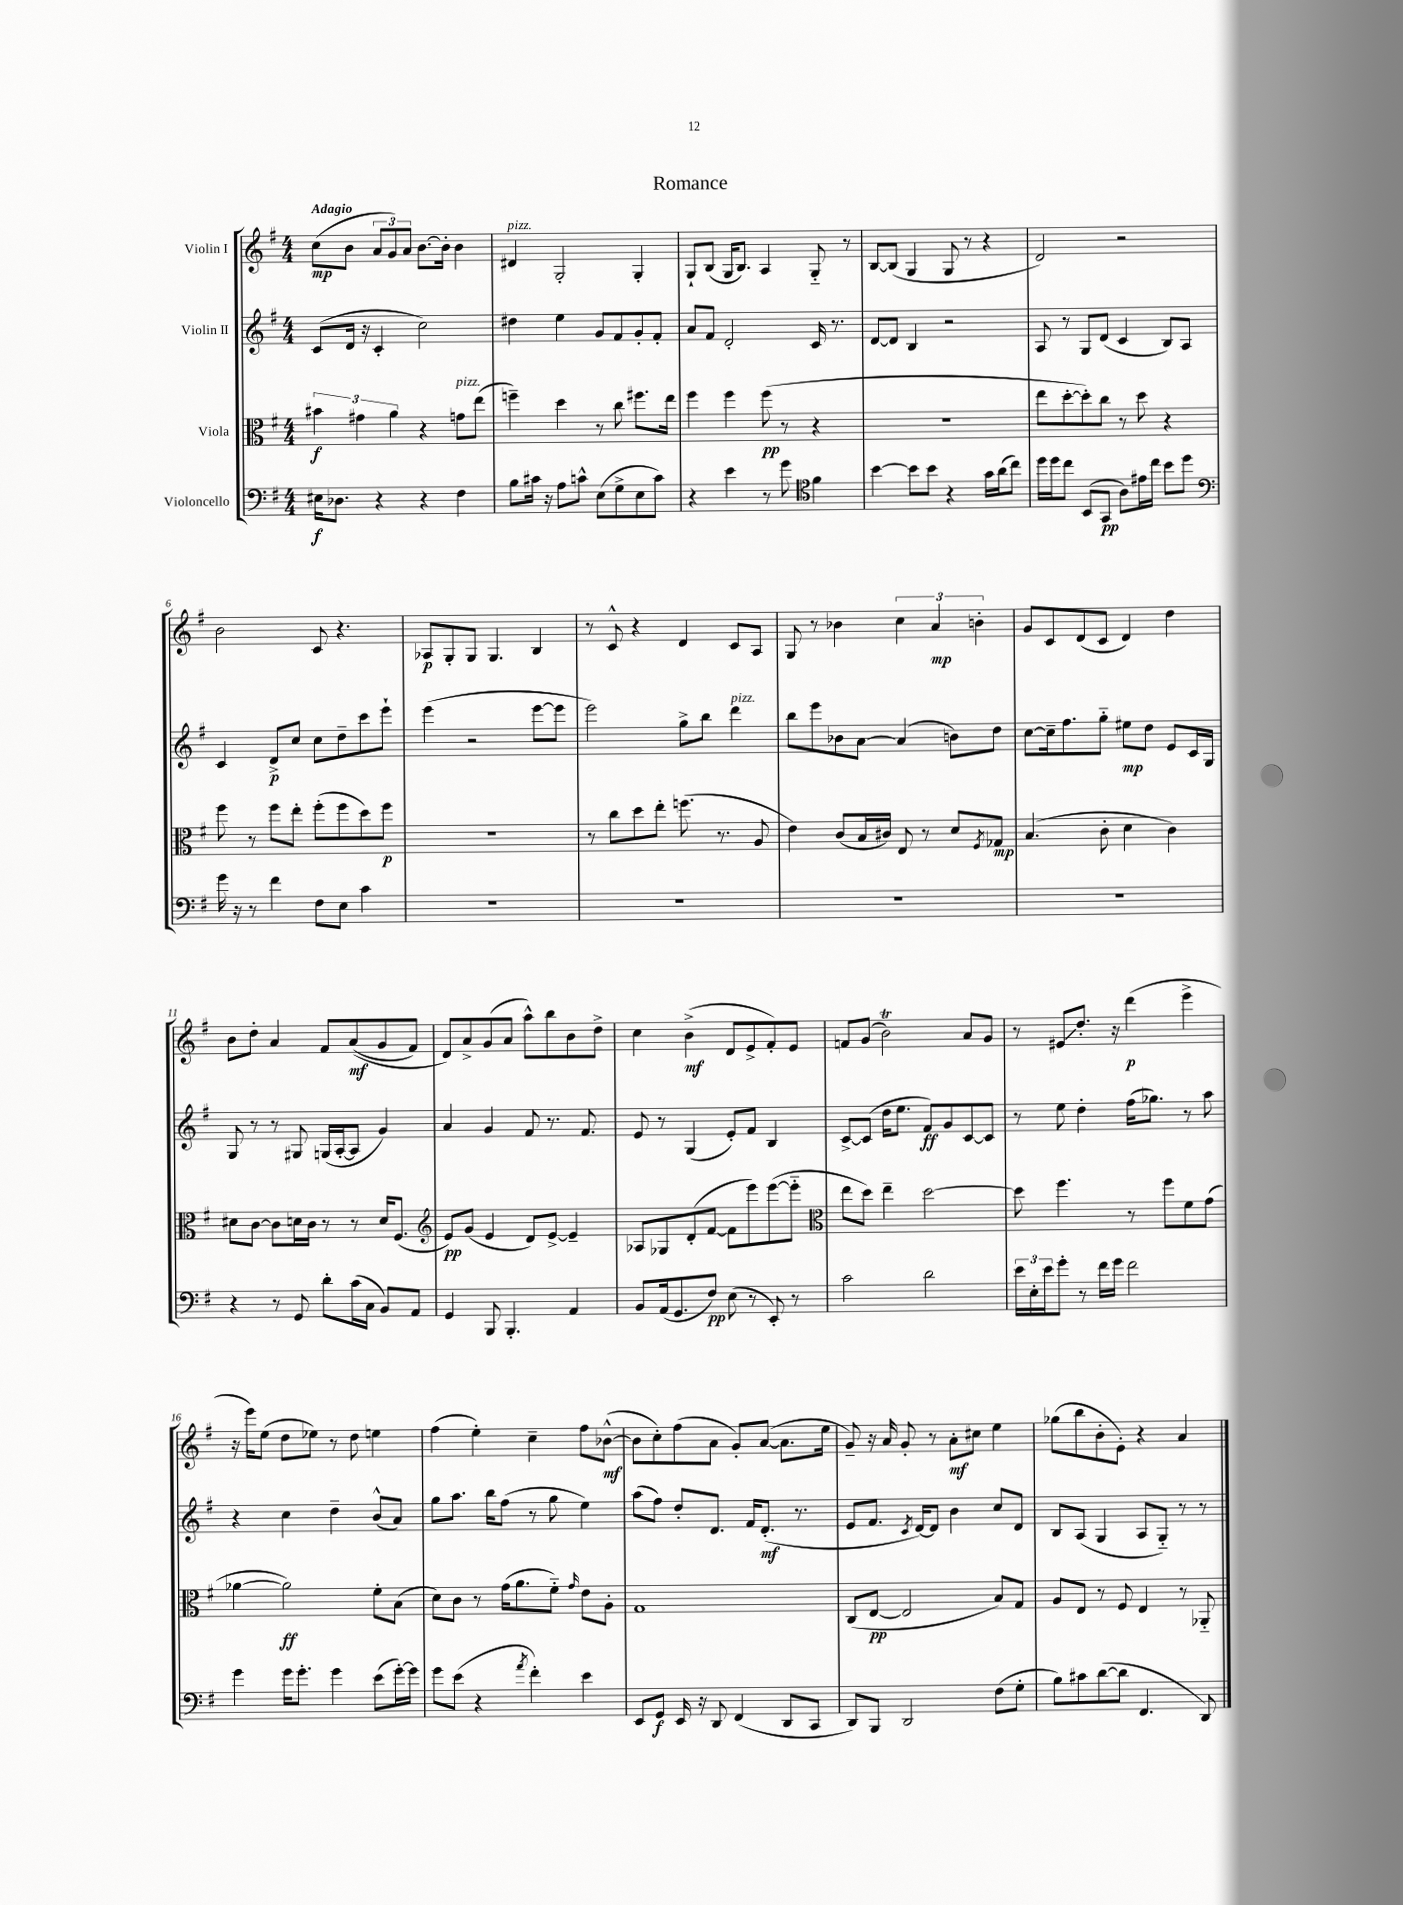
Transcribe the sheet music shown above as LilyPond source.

\header { title = "Romance" }
<<
\new StaffGroup <<
\new Staff = "s0" \with { instrumentName = "Violin I" } {
    \clef treble \key g \major \numericTimeSignature \time 4/4 \tempo "Adagio"
    c''8\mp( b'8 \tuplet 3/2 { a'8 g'8) a'8 } b'8.~ b'16-. b'4 |
    dis'4^\markup { \italic "pizz." } g2-. g4-. |
    g8-! b8( g16 b8.) a4 g8-_ r8 |
    b8~ b8( g4 g8 r8 r4 |
    d'2) r2 |
    b'2 c'8 r4. |
    aes8\p g8-. g8 g4. b4 |
    r8 c'8-^ r4 d'4 c'8 a8 |
    g8 r8 bes'4 \tuplet 3/2 { c''4 a'4\mp b'4-. } |
    g'8 c'8 d'8( c'8 d'4) d''4 |
    b'8 d''8-. a'4 fis'8 a'8\mf(\( g'8 fis'8) |
    d'8\) a'8-> g'8( a'8 a''8-^) b''8 b'8 d''8-> |
    c''4 b'4->\mf( d'8 e'8-> fis'8-.) e'8 |
    f'8 g'8( b'2\trill) a'8 g'8 |
    r8 eis'8\glissando d''8.-. r16 d'''4\p( e'''4-> |
    r16 e'''16) e''8( d''8 ees''8) r8 d''8 e''4 |
    fis''4( e''4-.) c''4-- fis''8 bes'8~-^\mf( |
    bes'8 c''8-.) fis''8( a'8 g'8-.) a'8~( a'8. e''16 |
    g'8--) r16 a'16 g'8-. r8 a'8-.\mf cis''8 e''4 |
    ges''8( b''8 b'8-. e'8-.) r4 a'4 \bar "|." |
}
\new Staff = "s1" \with { instrumentName = "Violin II" } {
    \clef treble \key g \major \numericTimeSignature \time 4/4
    c'8( d'16 r16 c'4-. c''2) |
    dis''4 e''4 g'8 fis'8 g'8-. fis'8-. |
    a'8 fis'8 d'2-. c'16 r8. |
    d'8~ d'8 b4 r2 |
    a8 r8 g8 d'8( c'4 b8) a8 |
    c'4 d'8->\p c''8 c''8 d''8-- c'''8 e'''8-! |
    e'''4( r2 e'''8~ e'''8 |
    e'''2) g''8-> b''8 d'''4^\markup { \italic "pizz." } |
    b''8 e'''8 bes'8 a'8~ a'4( b'8) d''8 |
    c''8~ c''16-- fis''8. g''8-_ eis''8\mp d''8 e'8 c'16 g16 |
    g8 r8 r8 gis8 g16( a16~-. a8 g'4) |
    a'4 g'4 fis'8 r8. fis'8. |
    e'8 r8 g4( e'8-.) fis'8 b4 |
    c'8~-> c'8( d''16 e''8. fis'8\ff) g'8 c'8~ c'8 |
    r8 e''8 d''4-. fis''16( ges''8.) r8 a''8 |
    r4 c''4 d''4-- b'8-^( a'8) |
    g''8 a''8. b''16 fis''8( r8 g''8 e''4) |
    a''8( fis''8) d''8-. d'8. fis'16 d'8.-.\mf( r8. |
    e'8 fis'8. \acciaccatura { c'8 } d'16~) d'8 b'4 c''8 d'8 |
    b8 a8( g4 a8 g8-_) r8 r8 \bar "|." |
}
\new Staff = "s2" \with { instrumentName = "Viola" } {
    \clef alto \key g \major \numericTimeSignature \time 4/4
    \tuplet 3/2 { bis'4\f gis'4 a'4 } r4 g'8^\markup { \italic "pizz." } e''8( |
    f''4--) d''4 r8 c''8 fis''8. e''16 |
    fis''4 fis''4 fis''8\pp( r8 r4 |
    r1 |
    e''8 d''8~-. d''8-.) c''8 r8 d''8 r4 |
    fis''8 r8 fis''8 e''8-. fis''8-.( fis''8 d''8) fis''8\p |
    r1 |
    r8 c''8 d''8 e''8-. f''8.( r8. a8 |
    e'4) c'8( b16 cis'16) e8 r8 d'8 \acciaccatura { fis8 } ges8\mp |
    b4.( c'8-. d'4 c'4) |
    dis'8 c'8~ c'8 d'16 c'16 r8 r8 d'16 fis8.( |
    \clef treble e'8\pp) g'8( e'4 d'8) e'8~-> e'4-- |
    aes8 ges8 d'8-.( fis'8~ fis'8 e'''8) e'''8~( e'''8-_ |
    \clef alto e''8 d''8) e''4-- d''2~ |
    d''8 fis''4. r8 fis''8 fis'8 g'8( |
    aes'4~ aes'2\ff) fis'8-. b8( |
    d'8) c'8 r8 g'16( a'8. fis'8-_) \grace { g'16 } e'8 a8-. |
    g1 |
    c8( e8~\pp e2 b8) g8 |
    a8 e8 r8 fis8 e4 r8 aes,8-_ \bar "|." |
}
\new Staff = "s3" \with { instrumentName = "Violoncello" } {
    \clef bass \key g \major \numericTimeSignature \time 4/4
    eis16\f des8. r4 r4 fis4 |
    b8 cis'16 r16 a8 c'8-^ e8( g8-> e8 c'8) |
    r4 e'4 r8 g'8 \clef tenor fis'4 |
    b'4~ b'8 b'8 r4 g'16 a'16( c''8) |
    d''16 d''16 c''8 b,8( g,8\pp a8) eis'16 c''16 b'8 d''8 |
    \clef bass g'16 r16 r8 fis'4 fis8 e8 c'4 |
    R1 |
    R1 |
    R1 |
    R1 |
    r4 r8 g,8 d'8-. c'16( c16 b,8) a,8 |
    g,4 b,,8 b,,4.-. a,4 |
    b,8 a,16( g,8. fis8\pp) e8( r8 e,8-.) r8 |
    c'2 d'2 |
    \tuplet 3/2 { e'16 e16-. e'16 } g'8-. r8 fis'16 g'16 fis'2 |
    g'4 g'16 g'8.-. g'4 e'8( g'16~-.) g'16 |
    g'8 e'8( r4 \acciaccatura { a'8 } fis'4-.) e'4 |
    e,8 g,8\f e,16 r16 d,8 fis,4( d,8 c,8 |
    d,8) b,,8 d,2 fis8( g8-. |
    b8) cis'8 d'8~( d'8 fis,4. d,8) \bar "|." |
}
>>
>>
